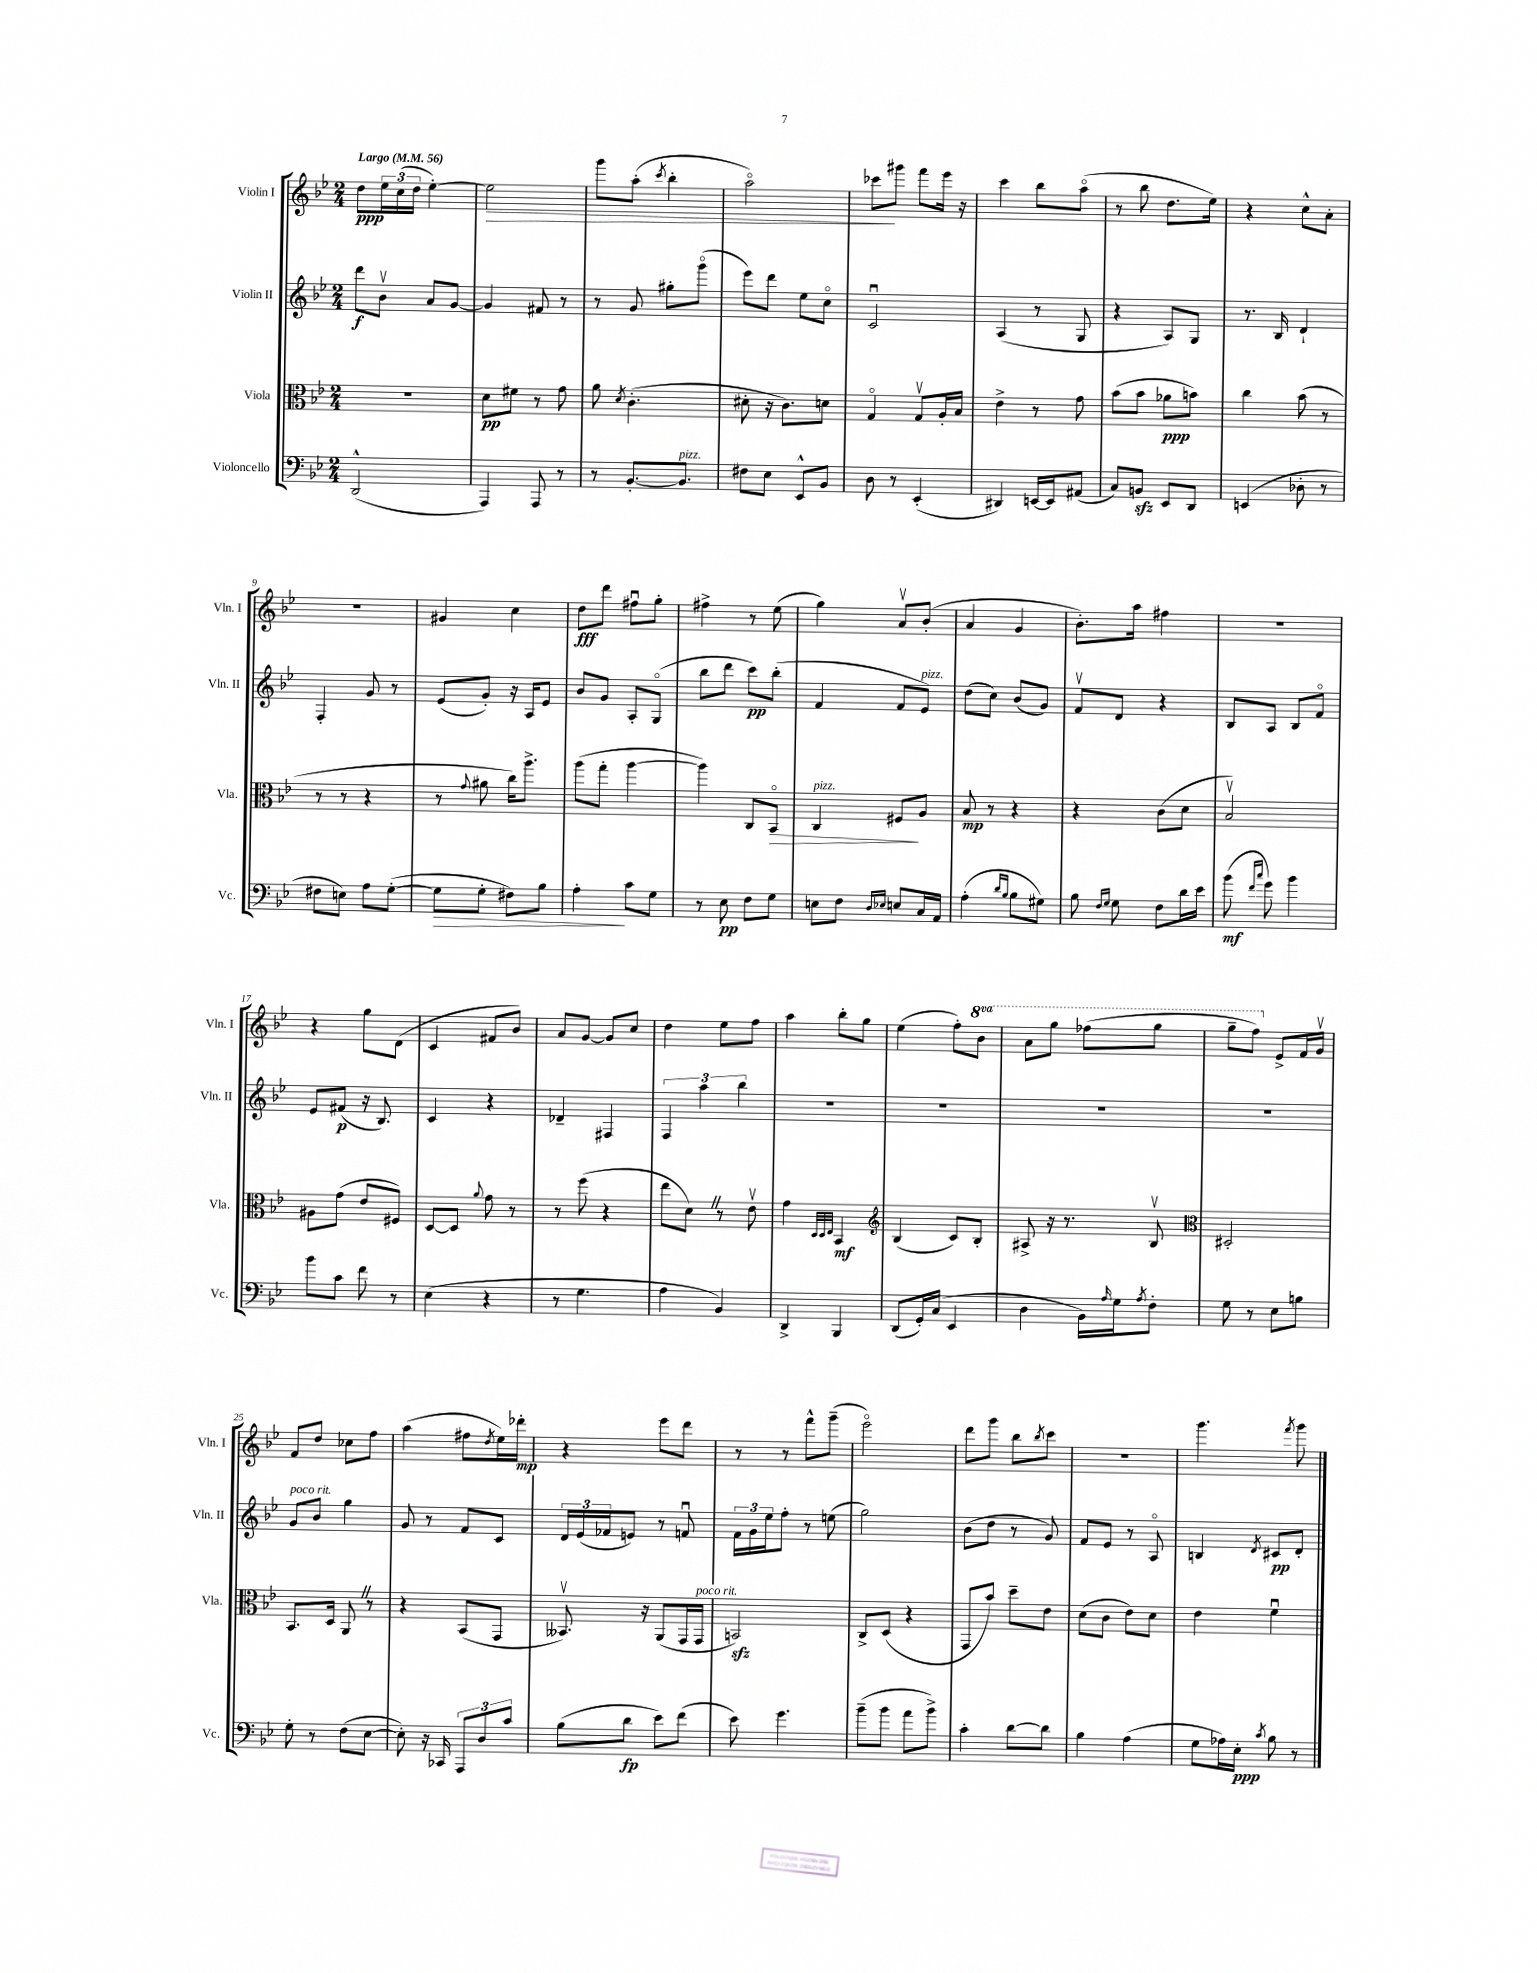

**kern	**dynam	**kern	**dynam	**kern	**dynam	**kern	**dynam
*part4	*part4	*part3	*part3	*part2	*part2	*part1	*part1
*staff4	*staff4	*staff3	*staff3	*staff2	*staff2	*staff1	*staff1
*I"Violoncello	*	*I"Viola	*	*I"Violin II	*	*I"Violin I	*
*I'Vc.	*	*I'Vla.	*	*I'Vln. II	*	*I'Vln. I	*
*clefF4	*	*clefC3	*	*clefG2	*	*clefG2	*
*k[b-e-]	*	*k[b-e-]	*	*k[b-e-]	*	*k[b-e-]	*
*M2/4	*	*M2/4	*	*M2/4	*	*M2/4	*
*MM56	*	*MM56	*	*MM56	*	*MM56	*
=1	=1	=1	=1	=1	=1	=1	=1
!	!	!	!	!	!	!LO:TX:a:B:t=Largo	!
(2DD^^/	.	2r	.	8ddd\L	f	8dd\L	ppp
.	.	.	.	8b-v\J	.	24ee-\L	.
.	.	.	.	.	.	(24cc\	.
.	.	.	.	.	.	24dd\JJ	.
.	.	.	.	8a/L	.	[4ee-'\)	.
.	.	.	.	[8g/J	.	.	.
=2	=2	=2	=2	=2	=2	=2	=2
!	!	!	!	!	!	!	!LO:HP:b
4AAA/)	.	8d\L	pp	4g/]	.	2ee-\]	>
.	.	8f#X\J	.	.	.	.	.
8AAA/	.	8r	.	8f#X/	.	.	.
8r	.	8g\	.	8r	.	.	.
=3	=3	=3	=3	=3	=3	=3	=3
8r	.	8a\	.	8r	.	8ggg\L	.
.	.	8qd/	.	.	.	.	.
[8.BB-'/L	.	(4.c'\	.	8g/	.	(8aa'\J	.
.	.	.	.	.	.	8qccc/	.
.	.	.	.	8gg#X'\L	.	4bb-'\	.
!LO:TX:a:i:t=pizz.	!	!	!	!	!	!	!
8.BB-/J]	.	.	.	.	.	.	.
.	.	.	.	(8ggg\J	.	.	.
=4	=4	=4	=4	=4	=4	=4	=4
8F#X\L	.	8d#X'\	.	8eee-\L)	.	2aa\)	.
8E-\J	.	16r	.	8ddd\J	.	.	.
.	.	8.c\L)	.	.	.	.	.
8EE-^^/L	.	.	.	8ee-\L	.	.	.
8BB-/J	.	8dn\J	.	8cc\J	.	.	.
=5	=5	=5	=5	=5	=5	=5	=5
8D\	.	4G/	.	2cu/	.	8ccc-X\L	.
8r	.	.	.	.	.	8ggg#X\J	]
(4EE-'/	.	8Gv/L	.	.	.	8fff\L	.
.	.	16A'/L	.	.	.	16eee-\Jk	.
.	.	16B-/JJ	.	.	.	16r	.
=6	=6	=6	=6	=6	=6	=6	=6
4DD#X/)	.	4e-^\	.	(4A/	.	4ccc\	.
[16EEn/LL	.	8r	.	8r	.	8bb-\L	.
16EE/J]	.	.	.	.	.	.	.
(8AA#X/J	.	8g\	.	8G/	.	(8aa\J	.
=7	=7	=7	=7	=7	=7	=7	=7
8C/L)	.	(8b-\L	.	4r	.	8r	.
8BBnzz/J	.	8b-\J	.	.	.	8bb-\	.
8EE-/L	.	8a-X\L	ppp	8A/L)	.	8.dd\L	.
8DD/J	.	8bn\J)	.	8G/J	.	.	.
.	.	.	.	.	.	16ee-\Jk)	.
=8	=8	=8	=8	=8	=8	=8	=8
(4EEn/	.	4cc\	.	8.r	.	4r	.
.	.	.	.	16B-/	.	.	.
8D-X'\	.	(8b-\	.	4d`/	.	8cc^^\L	.
8r	.	8r	.	.	.	8a'\J	.
!!LO:LB:g=z
=9	=9	=9	=9	=9	=9	=9	=9
8F#X\L	.	8r	.	4F'/	.	2r	.
8En\J)	.	8r	.	.	.	.	.
8A\L	.	4r	.	8g/	.	.	.
([8G'\J	.	.	.	8r	.	.	.
=10	=10	=10	=10	=10	=10	=10	=10
!	!LO:HP:b	!	!	!	!	!	!
8G\L]	>	8r	.	(8e-/L	.	4g#X/	.
.	.	8qqg/	.	.	.	.	.
8G'\J	.	8a#X\	.	8g'/J)	.	.	.
8F#X\L)	.	16cc\KL)	.	16r	.	4cc\	.
.	.	8.aa^\J	.	16A/KL	.	.	.
8B-\J	.	.	.	8e-/J	.	.	.
=11	=11	=11	=11	=11	=11	=11	=11
4A'\	.	(8aa\L	.	8b-/L	.	8dd\L	fff
.	.	8gg'\J	.	8g/J	.	8ddd\J	.
8c\L	]	[4aa\	.	8A'/L	.	8ff#Xu\L	.
8G\J	.	.	.	(8G/J	.	8gg'\J	.
=12	=12	=12	=12	=12	=12	=12	=12
8r	.	4aa\])	.	8bb-\L	.	4ff#X^\	.
8E-\	pp	.	.	8ddd\J	.	.	.
8F\L	.	8C/L	.	8ccc\L)	pp	8r	.
!	!	!	!LO:HP:b	!	!	!	!
8G\J	.	8BB-/J	>	(8bb-'\J	.	(8ee-\	.
=13	=13	=13	=13	=13	=13	=13	=13
!	!	!LO:TX:a:i:t=pizz.	!	!	!	!	!
8En\L	.	4C/	.	4f/	.	4gg\)	.
8F\J	.	.	.	.	.	.	.
16qqD/LL	.	.	.	.	.	.	.
16qqE-X/JJ	.	.	.	.	.	.	.
8En/L	.	8F#X/L	.	8f/L	.	8av/L	.
!	!	!	!	!LO:TX:a:i:t=pizz.	!	!	!
16C/L	.	8A/J	]	8e-/J)	.	(8b-'/J	.
16AA/JJ	.	.	.	.	.	.	.
=14	=14	=14	=14	=14	=14	=14	=14
(4A'\	.	8B-/	mp	(8dd\L	.	4a/	.
.	.	8r	.	8cc\J)	.	.	.
16qqd/LL	.	.	.	.	.	.	.
16qqB-/JJ	.	.	.	.	.	.	.
8B-\L	.	4r	.	(8b-/L	.	4g/	.
8G#X\J)	.	.	.	8g/J)	.	.	.
=15	=15	=15	=15	=15	=15	=15	=15
8B-\	.	4r	.	8fv/L	.	8.b-'\L)	.
16qqF/LL	.	.	.	.	.	.	.
16qqG/JJ	.	.	.	.	.	.	.
8G\	.	.	.	8d/J	.	.	.
.	.	.	.	.	.	16aa\Jk	.
8F\L	.	(8c\L	.	4r	.	4ff#X\	.
16d\L	.	8d\J	.	.	.	.	.
16e-\JJ	.	.	.	.	.	.	.
=16	=16	=16	=16	=16	=16	=16	=16
(8b-\	mf	2B-v/)	.	8B-/L	.	2r	.
16qqf/LL	.	.	.	.	.	.	.
16qqcc/JJ	.	.	.	.	.	.	.
8g\)	.	.	.	8A/J	.	.	.
4b-\	.	.	.	8B-/L	.	.	.
.	.	.	.	8f/J	.	.	.
!!LO:LB:g=z
=17	=17	=17	=17	=17	=17	=17	=17
8b-\L	.	8A#X\L	.	8e-/L	.	4r	.
8c\J	.	(8g\J	.	(8f#X/J	p	.	.
8f\	.	8e-/L	.	16r	.	8gg\L	.
.	.	.	.	8.B-/)	.	.	.
8r	.	8F#X/J)	.	.	.	(8d\J	.
=18	=18	=18	=18	=18	=18	=18	=18
(4E-\	.	[8D/L	.	4c/	.	4c/	.
.	.	8D/J]	.	.	.	.	.
.	.	8qqa/	.	.	.	.	.
4r	.	8g\	.	4r	.	8f#X/L	.
.	.	8r	.	.	.	8b-/J)	.
=19	=19	=19	=19	=19	=19	=19	=19
8r	.	8r	.	4d-X~/	.	8a/L	.
4.G\	.	(8ff\	.	.	.	[8g/J	.
.	.	4r	.	4F#X/	.	8g/L]	.
.	.	.	.	.	.	8cc/J	.
=20	=20	=20	=20	=20	=20	=20	=20
4A\	.	8ee-\L	.	6F/	.	4dd\	.
.	.	8dZ\J)	.	.	.	.	.
.	.	.	.	6aa\	.	.	.
4BB-/)	.	8r	.	.	.	8ee-\L	.
.	.	.	.	6bb-\	.	.	.
.	.	8e-v\	.	.	.	8ff\J	.
=21	=21	=21	=21	=21	=21	=21	=21
4DD^/	.	4g\	.	2r	.	4aa\	.
.	.	32qqD/LLL	.	.	.	.	.
.	.	32qqD/	.	.	.	.	.
.	.	32qqE-/JJJ	.	.	.	.	.
4BBB-/	.	4BB-/	mf	.	.	8bb-'\L	.
.	.	.	.	.	.	8gg\J	.
=22	=22	=22	=22	=22	=22	=22	=22
*	*	*clefG2	*	*	*	*	*
(8DD/L	.	(4B-/	.	2r	.	(4ee-\	.
16GG'/L)	.	.	.	.	.	.	.
(16C/JJ	.	.	.	.	.	.	.
4EE-/	.	8c/L)	.	.	.	8ff'\L)	.
*	*	*	*	*	*	*8va	*
.	.	8B-'/J	.	.	.	8bb-\J	.
=23	=23	=23	=23	=23	=23	=23	=23
4D\	.	8A#X^/	.	2r	.	8aa\L	.
.	.	16r	.	.	.	8ggg\J	.
.	.	8.r	.	.	.	.	.
16BB-\LL)	.	.	.	.	.	(8fff-X\L	.
16qqA/	.	.	.	.	.	.	.
16G\J	.	.	.	.	.	.	.
8qA/	.	.	.	.	.	.	.
8F'\J	.	8B-v/	.	.	.	8ggg\J	.
=24	=24	=24	=24	=24	=24	=24	=24
*	*	*clefC3	*	*	*	*	*
8G\	.	2D#X'/	.	2r	.	8ggg~\L	.
8r	.	.	.	.	.	8fff\J)	.
*	*	*	*	*	*	*X8va	*
8E-\L	.	.	.	.	.	8e-^/L	.
8Bn\J	.	.	.	.	.	16f/L	.
.	.	.	.	.	.	16gv/JJ	.
!!LO:LB:g=z
=25	=25	=25	=25	=25	=25	=25	=25
!	!	!	!	!LO:TX:a:i:t=poco rit.	!	!	!
8G'\	.	8.BB-/L	.	8g/L	.	8f/L	.
8r	.	.	.	8b-/J	.	8dd/J	.
.	.	16D/Jk	.	.	.	.	.
(8F\L	.	8AAZ/	.	4gg\	.	8cc-X\L	.
[8E-\J	.	8r	.	.	.	8ff\J	.
=26	=26	=26	=26	=26	=26	=26	=26
8E-'\])	.	4r	.	8g/	.	(4aa\	.
16r	.	.	.	8r	.	.	.
16CC-X/	.	.	.	.	.	.	.
12AAA/L	.	(8BB-/L	.	8f/L	.	8ff#X\L	.
12D/	.	.	.	.	.	.	.
.	.	.	.	.	.	8qdd/	.
.	.	8GG/J	.	8c/J	.	16ee-\L)	.
12c/J	.	.	.	.	.	.	.
.	.	.	.	.	.	16ddd-X'\JJ	mp
=27	=27	=27	=27	=27	=27	=27	=27
(8B-\L	.	8.BB--Xv/)	.	24d/LL	.	4r	.
.	.	.	.	(24e-/	.	.	.
.	.	.	.	24f-X/J	.	.	.
8d\J	fp	.	.	8en/J)	.	.	.
.	.	16r	.	.	.	.	.
8e-\L)	.	(8AA/L	.	8r	.	8eee-\L	.
(8f\J	.	16GG/L	.	8fnu/	.	8ddd\J	.
!	!	!LO:TX:a:i:t=poco rit.	!	!	!	!	!
.	.	16GG/JJ	.	.	.	.	.
=28	=28	=28	=28	=28	=28	=28	=28
8e-\)	.	2BBnzz/)	.	24f\LL	.	8r	.
.	.	.	.	24g\	.	.	.
.	.	.	.	24ee-\J	.	.	.
4.g\	.	.	.	8ff'\J	.	8r	.
.	.	.	.	8r	.	8fff^^\L	.
.	.	.	.	(8een\	.	(8ggg~\J	.
=29	=29	=29	=29	=29	=29	=29	=29
(8b-~\L	.	8C^/L	.	2gg\)	.	2eee-\)	.
8b-\J	.	(8D/J	.	.	.	.	.
8a\L	.	4r	.	.	.	.	.
8b-^\J)	.	.	.	.	.	.	.
=30	=30	=30	=30	=30	=30	=30	=30
4c'\	.	8GG/L	.	(8b-\L	.	8ddd\L	.
.	.	8b-/J)	.	8dd\J	.	8ggg\J	.
[8d\L	.	8dd~\L	.	8r	.	8bb-\L	.
.	.	.	.	.	.	8qbb-/	.
8d\J]	.	8e-\J	.	8g/)	.	8ccc\J	.
=31	=31	=31	=31	=31	=31	=31	=31
4B-\	.	(8d\L	.	8f/L	.	2r	.
.	.	8c\J	.	8e-/J	.	.	.
(4A\	.	8e-\L)	.	8r	.	.	.
.	.	8d\J	.	8A/	.	.	.
=32	=32	=32	=32	=32	=32	=32	=32
8G\L	.	4e-\	.	4Bn/	.	4.ggg\	.
16A-X\L)	.	.	.	.	.	.	.
16E-'\JJ	ppp	.	.	.	.	.	.
8qc/	.	.	.	8qd/	.	.	.
8B-\	.	4fu\	.	8c#X/L	pp	.	.
.	.	.	.	.	.	8qfff/	.
8r	.	.	.	8d'/J	.	8ggg\	.
==	==	==	==	==	==	==	==
*-	*-	*-	*-	*-	*-	*-	*-
